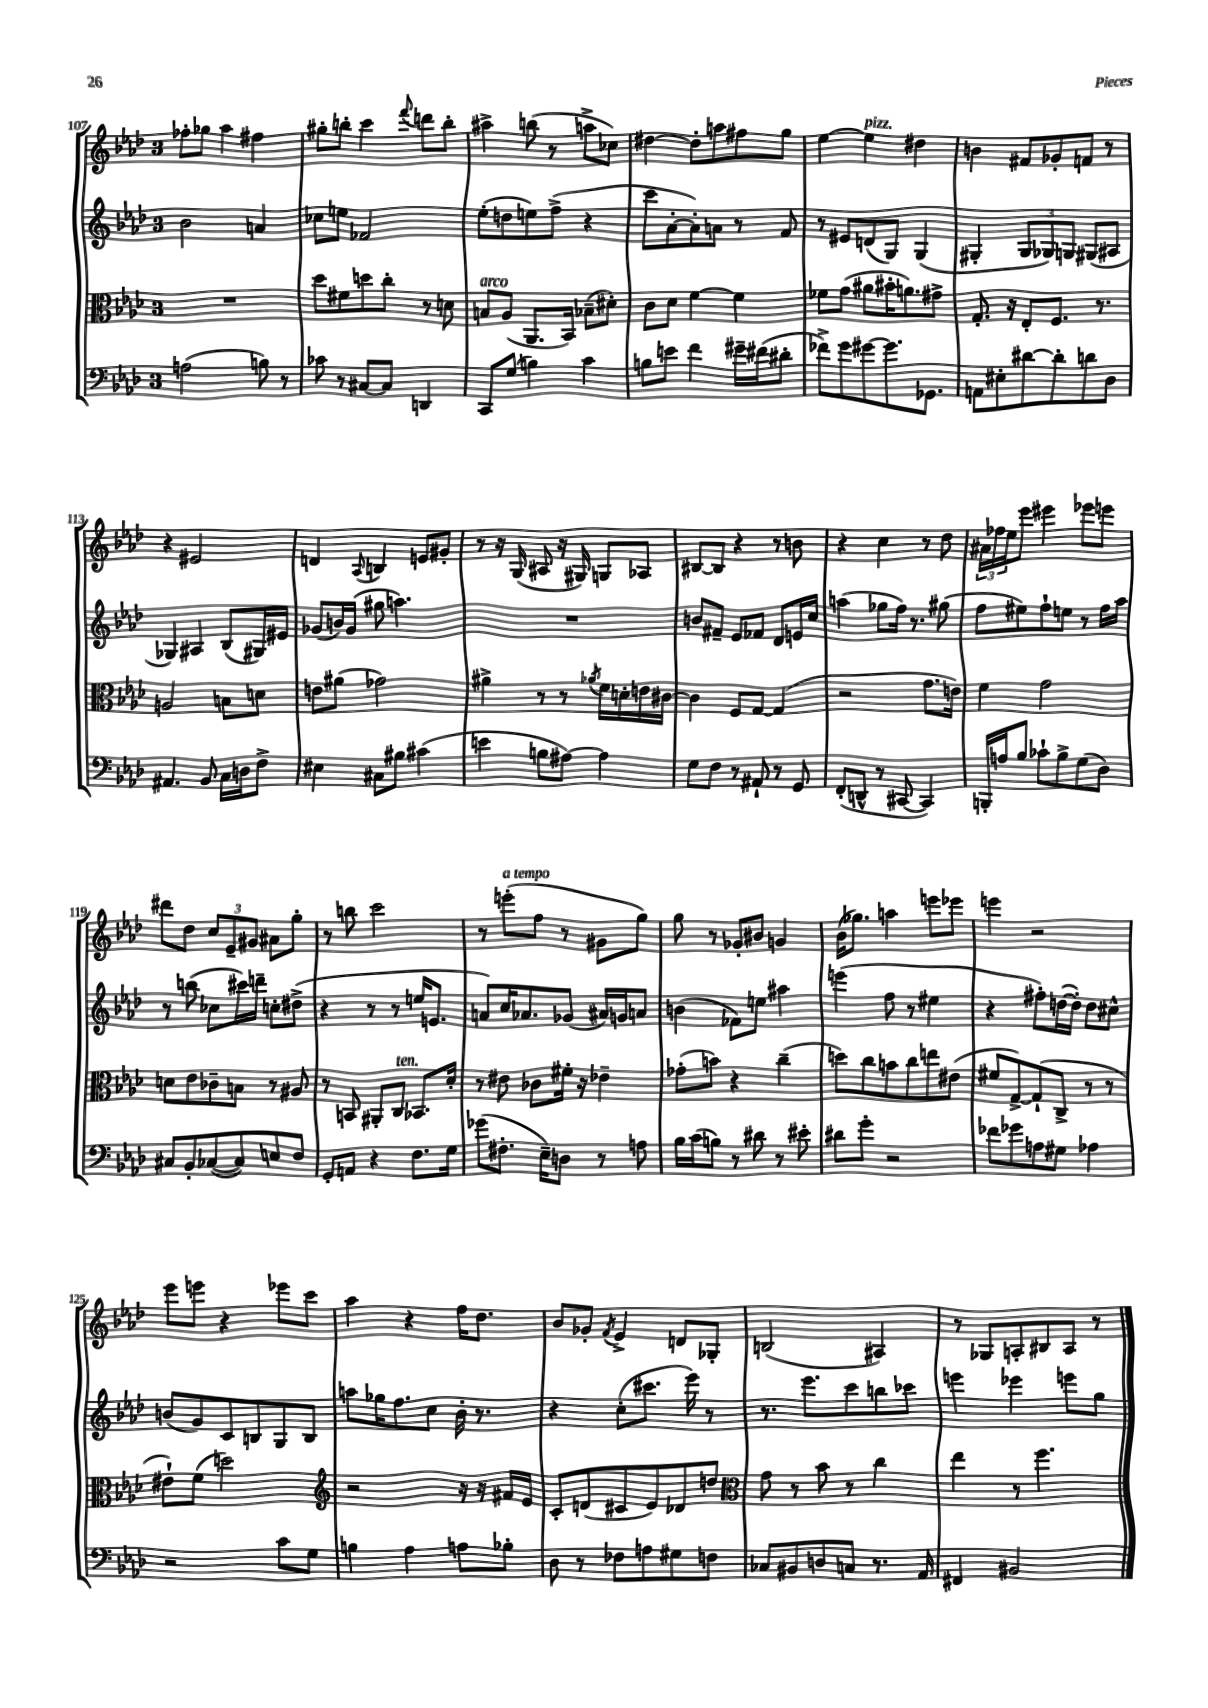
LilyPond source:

<<
\new StaffGroup <<
\new Staff = "s0" {
    \clef treble \key aes \major \once \override Staff.TimeSignature.style = #'single-digit \time 3/4
    fes''8-. ges''8 aes''4 fis''4 |
    gis''8-. b''8-. c'''4 \appoggiatura { f'''8 } d'''8 b''8-. |
    ais''4-> b''8( r8 a''8-> ces''8) |
    dis''4~ dis''8-. a''8 fis''8 g''8 |
    ees''4~ ees''4^\markup { \italic "pizz." } dis''4 |
    b'4 fis'8 ges'8-. f'8 r8 |
    r4 eis'2 |
    d'4 \appoggiatura { aes8 } b4 e'8 gis'8-. |
    r8 r16 g16( ais8 r16 gis16) g8 aes8 |
    bis8~ bis8 r4 r8 b'8 |
    r4 c''4 r8 des''8 |
    \tuplet 3/2 { ais'16 fes''16 ees''16 } ees'''8 eis'''4 ees'''8 e'''8 |
    dis'''8 des''8 \tuplet 3/2 { c''8 ees'8-- gis'8 } ais'8 g''8-. |
    r8 b''8 c'''2 |
    r8 e'''8-.^\markup { \italic "a tempo" }( f''8 r8 gis'8 g''8) |
    g''8 r8 ges'8-. bis'8 g'4 |
    bes'16( ges''8.) a''4 e'''8 ees'''8 |
    e'''4 r2 |
    ees'''8 e'''8 r4 ees'''8 c'''8 |
    aes''4 r4 f''16 des''8. |
    bes'8 ges'8-. \acciaccatura { f'8 } ees'4-> d'8 ges8-. |
    b2( ais4) |
    r8 ges8 a8-. bis8 a8 r8 \bar "|." |
}
\new Staff = "s1" {
    \clef treble \key aes \major \once \override Staff.TimeSignature.style = #'single-digit \time 3/4
    bes'2 a'4 |
    ces''8 e''8 fes'2 |
    ees''8-.( d''8 e''8) f''8->( r4 |
    c'''8 aes'8~-. aes'8-.) a'8 r8 f'8 |
    r8 eis'8 d'8( g8) g4( |
    gis4-. \tuplet 3/2 { gis8 ges8) g8 } gis8( ais8 |
    ges4) ais4 bes8( gis16) eis'16 |
    ges'8( b'16) ges'16( gis''8 a''4.) |
    R2. |
    b'8 fis'8-- ees'8 fes'8 des'8 e'16 c''16 |
    a''4( ges''8 f''16) r8. gis''8( |
    f''8 eis''8) f''8-! e''8 r8 f''16 aes''16 |
    r8 b''8( ces''8 cis'''16) d'''16-- c''8-. dis''8->( |
    r4 r8 r8 e''16 e'8. |
    a'8) c''16 aes'8. ges'8( ais'16) g'16 a'8 |
    b'4( fes'8) e''8 ais''4 |
    e'''4( f''8 r8 eis''4 |
    r4 fis''8-.) d''16~( d''16-.) d''8 cis''8-^ |
    b'8( g'8) c'8 b8 g8 b8 |
    a''8 ges''16 f''8. c''8 bes'16-. r8. |
    r4 c''8-.( cis'''8. ees'''16) r8 |
    r8. ees'''8. c'''8 b''8 ces'''8 |
    e'''4 ees'''4 e'''8 g''8 \bar "|." |
}
\new Staff = "s2" {
    \clef alto \key aes \major \once \override Staff.TimeSignature.style = #'single-digit \time 3/4
    R2. |
    des''8 fis'8 d''8 c''8-. r8 d'8 |
    b8^\markup { \italic "arco" } aes8( aes,8. bes,16) bes8--( dis'8-.) |
    c'8 des'8 f'4~ f'4 |
    fes'8 g'8( ais'8 bis'16-. a'8.) gis'8-> |
    g8.-. r16 ees8-. f8. r8. |
    a2 b8 d'8 |
    e'8 ais'8( ges'2) |
    ais'4-> r8 r8 \acciaccatura { aes'8 } f'16 d'16-. e'16 cis'16~ |
    cis'4 f8 g8~ g4( |
    r2 g'8. e'16) |
    f'4 g'2 |
    d'8 ees'8 ces'8-- b8 r8 ais8 |
    r8 b,8 ais,8-. c8^\markup { \italic "ten." } bes,8. des'16-. |
    r8 eis'8 ces'8 fis'16-. r16 ees'4-- |
    ges'8-.( b'8) r4 c''4--( |
    d''8) c''8 b'8 c''8 e''8 eis'8( |
    fis'8 g8~->) g8-!( c8-> r8 r8 |
    eis'8-!) f'8( d''2) |
    \clef treble r2 r16 r16 fis'16 ees'16 |
    c'8-. d'8( cis'8 ees'8) des'8 d''8 |
    \clef alto g'8 r8 bes'8 r8 c''4 |
    ees''4 r8 f''4. \bar "|." |
}
\new Staff = "s3" {
    \clef bass \key aes \major \once \override Staff.TimeSignature.style = #'single-digit \time 3/4
    a2( b8) r8 |
    ces'8 r8 cis8~ cis8 d,4 |
    c,8 g8( b4) c'4 |
    b8 e'8 f'4 gis'16-- fis'16( dis'8-. |
    fes'8->) g'8 gis'8~ gis'8. ges,8. |
    a,8 eis8-. dis'8~ dis'8-. d'8 des8 |
    ais,4. bes,8 c16 d16 f8-> |
    eis4 cis8 bis8 cis'4( |
    e'4 b8 ais8~) ais4 |
    g8 f8 r8 ais,8-! r8 g,8 |
    f,8-.( d,8-^ r8 cis,8~ cis,4) |
    b,,16-. a16 bes8 ces'8-! bes8-> g8( des8) |
    cis8 bes,8-. ces8~( ces8) e8 f8 |
    g,8-. a,8 r4 f8. g16 |
    ges'8( fis8.-. ees16--) d8 r8 a8 |
    bes16 c'16( b8) r8 dis'8 r8 eis'8-. |
    dis'8 g'8-. r2 |
    fes'8 ges'8 a8 gis8 aes4 |
    r2 c'8 g8 |
    b4 aes4 a8 bes8-. |
    des8 r8 fes8 a8 gis8 f8 |
    ces8 bis,8 d8 c8 r8. aes,16 |
    fis,4 bis,2 \bar "|." |
}
>>
>>
\layout { \context { \Score currentBarNumber = #107 } }
